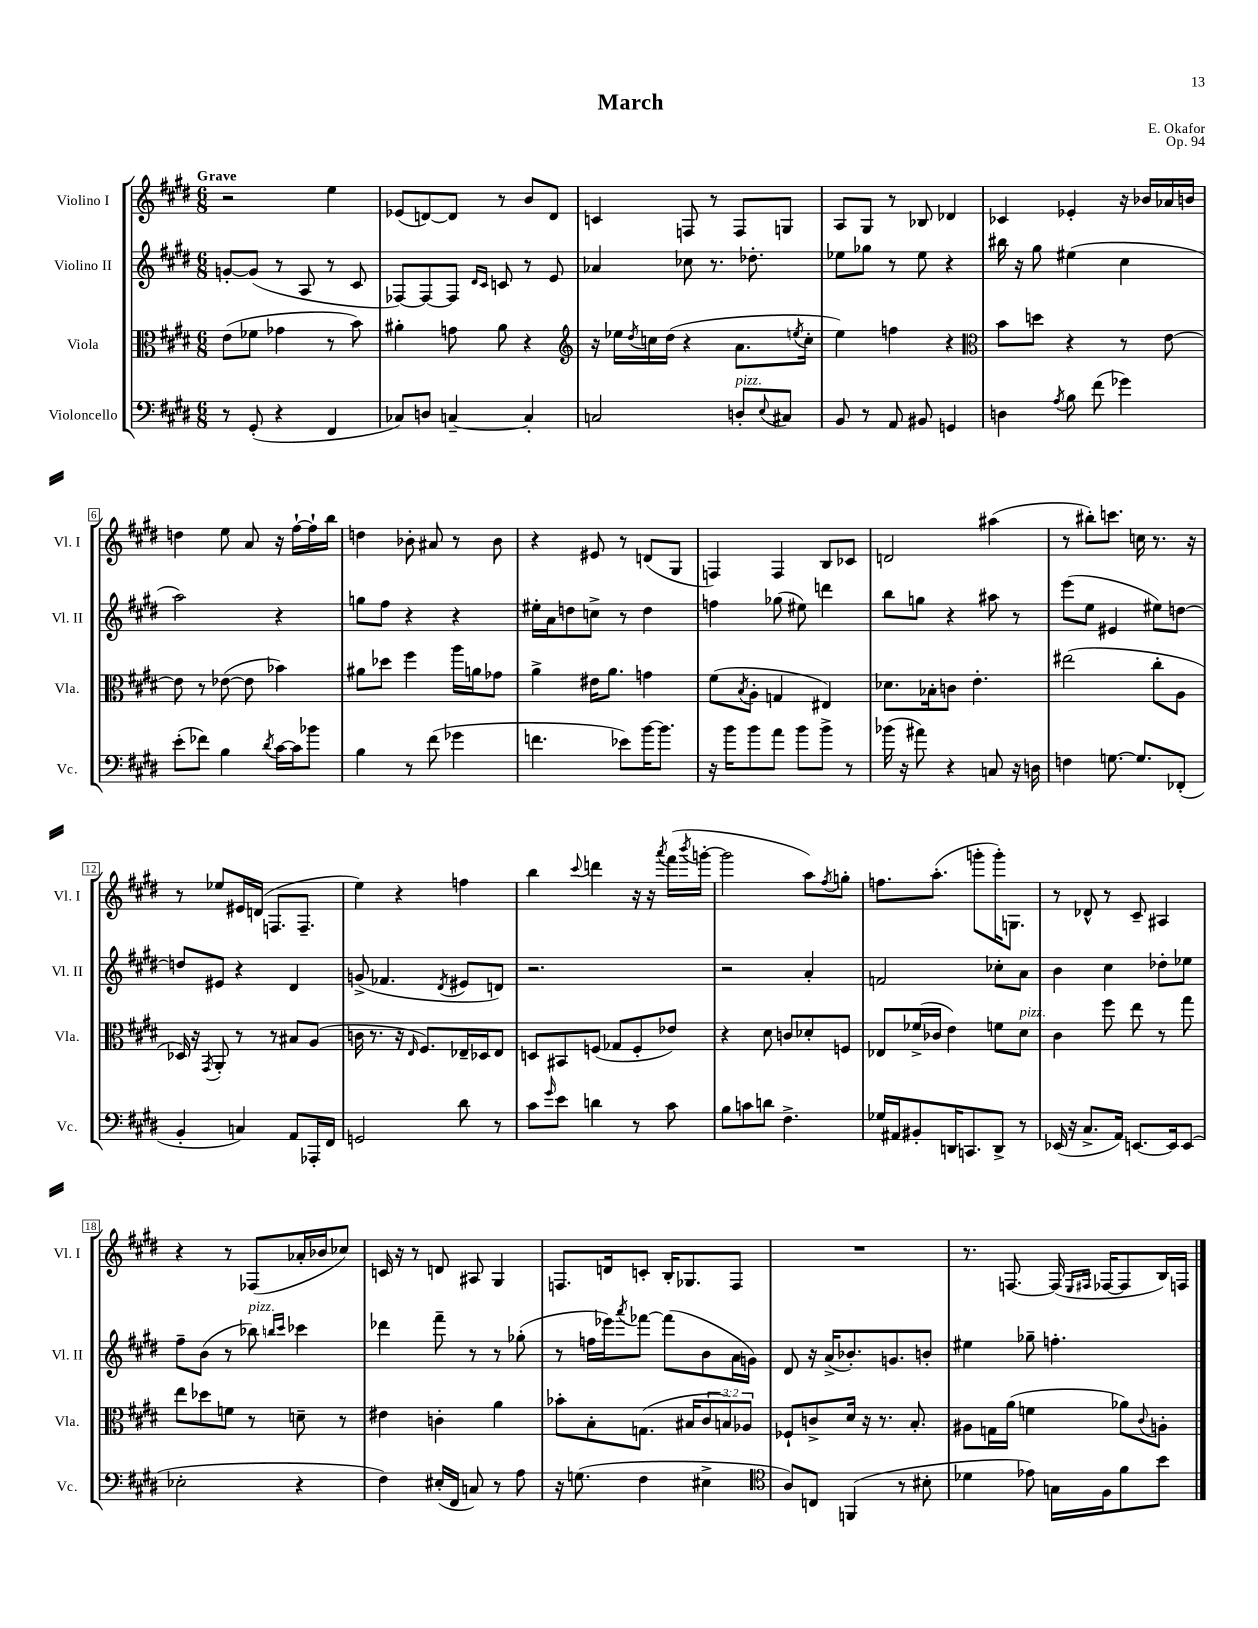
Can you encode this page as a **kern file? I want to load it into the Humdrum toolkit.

**kern	**kern	**kern	**kern
*part4	*part3	*part2	*part1
*staff4	*staff3	*staff2	*staff1
*I"Violoncello	*I"Viola	*I"Violino II	*I"Violino I
*I'Vc.	*I'Vla.	*I'Vl. II	*I'Vl. I
*clefF4	*clefC3	*clefG2	*clefG2
*k[f#c#g#d#]	*k[f#c#g#d#]	*k[f#c#g#d#]	*k[f#c#g#d#]
*M6/8	*M6/8	*M6/8	*M6/8
=1	=1	=1	=1
!	!	!	!LO:TX:a:B:t=Grave
8r	(8e\L	[8gn'/L	2r
(8GG#'/	8f-X\J	(8g/J]	.
4r	4g-X\	8r	.
.	.	8A/	.
4FF#/	8r	8r	4ee\
.	8b\)	8c#/	.
=2	=2	=2	=2
8C-X/L)	4a#X'\	[8F-X/L)	(8e-X/L
8Dn/J	.	8F-/_	[8dn/)
[4Cn~/	8gn\	8F-/J]	8d/J]
.	.	16qqd#/LL	.
.	.	16qqc#/JJ	.
.	8a#\	8cn/	8r
4C'/]	4r	8r	8b/L
.	.	8e/	8d/J
=3	=3	=3	=3
*	*clefG2	*	*
2Cn/	16r	4a-X/	4cn/
.	16ee-X\LL	.	.
.	8qdd#/	.	.
.	16ccn\	.	.
.	(16dd#\JJ	.	.
.	4r	8cc-X\	8Fn/
.	.	8.r	8r
!LO:TX:a:i:t=pizz.	!	!	!
8Dn'/L	8.a\L	.	8F/L
.	.	8.dd-X'\	.
8qqE/	.	.	.
8C#X/J	.	.	8Gn/J
.	8qeen/	.	.
.	16cc'\Jk	.	.
=4	=4	=4	=4
8BB/	4ee\)	8ee-X\L	8A/L
8r	.	8gg-X\J	8G#/J
8AA/	4ffn\	8r	8r
8BB#X/	.	8ee-\	8B-X/
4GGn/	4r	4r	4d-X/
=5	=5	=5	=5
*	*clefC3	*	*
4Dn\	8b\L	16bb#X\	4c-X/
.	.	16r	.
.	8ddn\J	8gg#\	.
8qA/	.	.	.
8B\	4r	(4ee#X\	4e-X'/
(8f#\	.	.	.
4g-X\)	8r	4cc#\	16r
.	.	.	16b-X/LL
.	[8e\	.	16a-X/
.	.	.	16bn/JJ
!!LO:LB:g=z
=6	=6	=6	=6
(8e'\L	8e\]	2aa\)	4ddn\
8f-X\J)	8r	.	.
4B\	([8e-X\	.	8ee\
.	8e-\]	.	8a/
8qd#/	.	.	.
[16c#\LL	4b-X\)	4r	16r
16c#\J]	.	.	[16ff#`\LL
8b-X\J	.	.	16ff#`\]
.	.	.	16bb\JJ
=7	=7	=7	=7
4B\	8a#X\L	8ggn\L	4ddn\
.	8dd-X\J	8ff#\J	.
8r	4ff#\	4r	8b-X'\
(8f#\	.	.	8a#X/
4g-X\	16aa\LL	4r	8r
.	16an\J	.	.
.	8g-X\J	.	8b-\
=8	=8	=8	=8
4.fn\	4a^\	16ee#X'\LL	4r
.	.	16a\J	.
.	.	8ddn\	.
.	16e#X\KL	8ccn^\J	8e#X/
.	8.a\J	.	.
8e-X\L)	.	8r	8r
[16b\K	4gn\	4dd\	(8dn/L
8.b\J]	.	.	.
.	.	.	8G#/J
=9	=9	=9	=9
16r	(8f#\L	4ffn\	4Fn/)
16b\KL	.	.	.
.	8qB/	.	.
8b\	8A'\J	.	.
8a\J	4Gn/	(8gg-X\	4F/
8b\L	.	8ee#X\)	.
8b^\J	4E#X/)	4dddn\	8B/L
8r	.	.	8c-X/J
=10	=10	=10	=10
(16b-X\	8.d-X\L	8bb\L	2dn/
16r	.	.	.
8a#X\)	.	8ggn\J	.
.	16B-X'\k	.	.
4r	8cn\J	4r	.
.	4.e'\	.	.
8Cn/	.	8aa#X\	(4aa#X\
16r	.	8r	.
16Dn\	.	.	.
=11	=11	=11	=11
4Fn\	(2ee#X\	(8eee\L	8r
.	.	8ee\J	8bb#X'\L)
[8.Gn\	.	4e#X/	8.cccn\J
8.G/L]	.	.	16ccn\
.	8cc#'\L	8ee#X\L)	8.r
(8FF-X'/J	8A\J	[8ddn\J	.
.	.	.	16r
!!LO:LB:g=z
=12	=12	=12	=12
4BB'/	16D-X/)	8ddn/L]	8r
.	16r	.	.
.	8qGG#/	.	.
.	8AA'/	8e#X/J	8ee-X/L
4Cn/)	8r	4r	16e#X/L
.	.	.	(16dn/JJ
.	8r	.	8.Fn/L
8AA/L	8B#X/L	4d#/	.
.	.	.	8.F~/J
16AAA-X'/L	(8A/J	.	.
16FF#/JJ	.	.	.
=13	=13	=13	=13
2GGn/	16cn\	(8gn^/	4ee\)
.	8.r	.	.
.	.	4.f-X/	.
.	16r	.	4r
.	16qqE/	.	.
.	8.F#/L)	.	.
.	.	8qd#/	.
8d#\	16E-X~/L	8e#X/L	4ffn\
.	16D-X/J	.	.
8r	8E-/J	8dn/J)	.
=14	=14	=14	=14
8c#\L	8Dn/L	2.r	4bb\
16qqg#/	.	.	.
8e\J	8BB#X/	.	.
.	.	.	8qqccc#/
4dn\	(8Fn/J	.	4dddn\
.	8G-X/L	.	.
8r	8F'/	.	16r
.	.	.	16r
.	.	.	8qaaa/
8c#\	8e-X/J)	.	(16fff#\LL
.	.	.	8qbbb/
.	.	.	[16gggn'\JJ
=15	=15	=15	=15
8B\L	4r	2r	2ggg\]
8cn\	.	.	.
8dn\J	8d#\	.	.
4.F#^\	8cn/L	.	.
.	8d-X'/	4a'/	8aa\L)
.	.	.	8qff#/
.	8Fn/J	.	8ggn'\J
=16	=16	=16	=16
16G-X/LL	8E-X/L	2fn/	8.ffn\L
16AA#X/J	.	.	.
8BB#X'/	(16f-X^/L	.	.
.	16c-X/JJ	.	(8.aa'\J
16DDn/K	4e\)	.	.
8.CCn/	.	.	.
.	.	.	8gggn'\L
8DD^/J	8fn\L	8cc-X'\L	16ggg'\K)
.	.	.	8.Gn\J
!	!LO:TX:a:i:t=pizz.	!	!
8r	8d#\J	8a\J	.
=17	=17	=17	=17
(16EE-X/	4c#\	4b\	8r
16r	.	.	.
8.C#^/L	.	.	8d-X^^/
.	8ff#\	4cc#\	8r
16AA/Jk)	.	.	.
[8.EEn/L	8ee\	.	8c#~/
.	8r	8dd-X'\L	4A#X/
16EE/k]	.	.	.
(8EE/J	8gg#\	8ee-X\J	.
!!LO:LB:g=z
=18	=18	=18	=18
2E-X'\	8ee\L	8ff#~\L	4r
.	8dd-X\	(8b\J	.
.	8fn\J	8r	8r
!	!	!LO:TX:a:i:t=pizz.	!
.	8r	8bb-X\)	(8F-X/L
.	.	16qqbbn/LL	.
.	.	16qqccc#/JJ	.
4r	8dn~\	4ccc-X\	16a-X'/L
.	.	.	16b-X/J
.	8r	.	8cc-X/J)
=19	=19	=19	=19
4F#\)	4e#X\	4ddd-X\	16cn/
.	.	.	16r
.	.	.	8r
(16E#X'/LL	4cn'\	8fff#~\	8dn/
16FF#/JJ	.	.	.
8Cn/)	.	8r	8A#X/
8r	4a\	8r	4G#/
8A\	.	(8gg-X'\	.
=20	=20	=20	=20
16r	8b-X'\L	8r	8.Fn/L
(8.Gn\	.	.	.
.	8B'\	16ffn\LL	.
.	.	16eee-X\J)	16dn/k
.	.	8qaaa/	.
4F#\	(8.Gn\J	[8fff-X\J	8cn'/J
.	.	(8fff-\L]	16B'/KL
.	16B#X/KL	.	8.G-X/
4E#X^\	12c#/	8b\	.
.	12Bn/)	.	.
.	.	16a\L	8F/J
.	12A-X/J	.	.
.	.	16gn\JJ)	.
=21	=21	=21	=21
*clefC4	*	*	*
8A/L)	8F-X`/L	8d#/	2.r
8Cn/J	8cn^/	16r	.
.	.	(16a^/KL	.
(4FFn/	16d#/Jk	8.b-X'/)	.
.	16r	.	.
.	8.r	.	.
.	.	8.gn/	.
8r	.	.	.
.	8.B'/	.	.
8B#X'\	.	8bn'/J	.
=22	=22	=22	=22
4d-X\	8A#X\L	4ee#X\	8.r
.	16Gn\L	.	.
.	(16a\JJ	.	[8.Fn/
8e-X\)	4fn\	8gg-X~\	.
16Gn\LL	.	4.ffn'\	(16F/]
.	.	.	16qqE/LL
.	.	.	16qqF#X/JJ
16F#\J	.	.	[16F-X/KL
8f#\	8a-X\L)	.	8F-/]
.	8qqc#/	.	.
8b\J	8An'\J	.	16B/L)
.	.	.	16Fn/JJ
==	==	==	==
*-	*-	*-	*-
